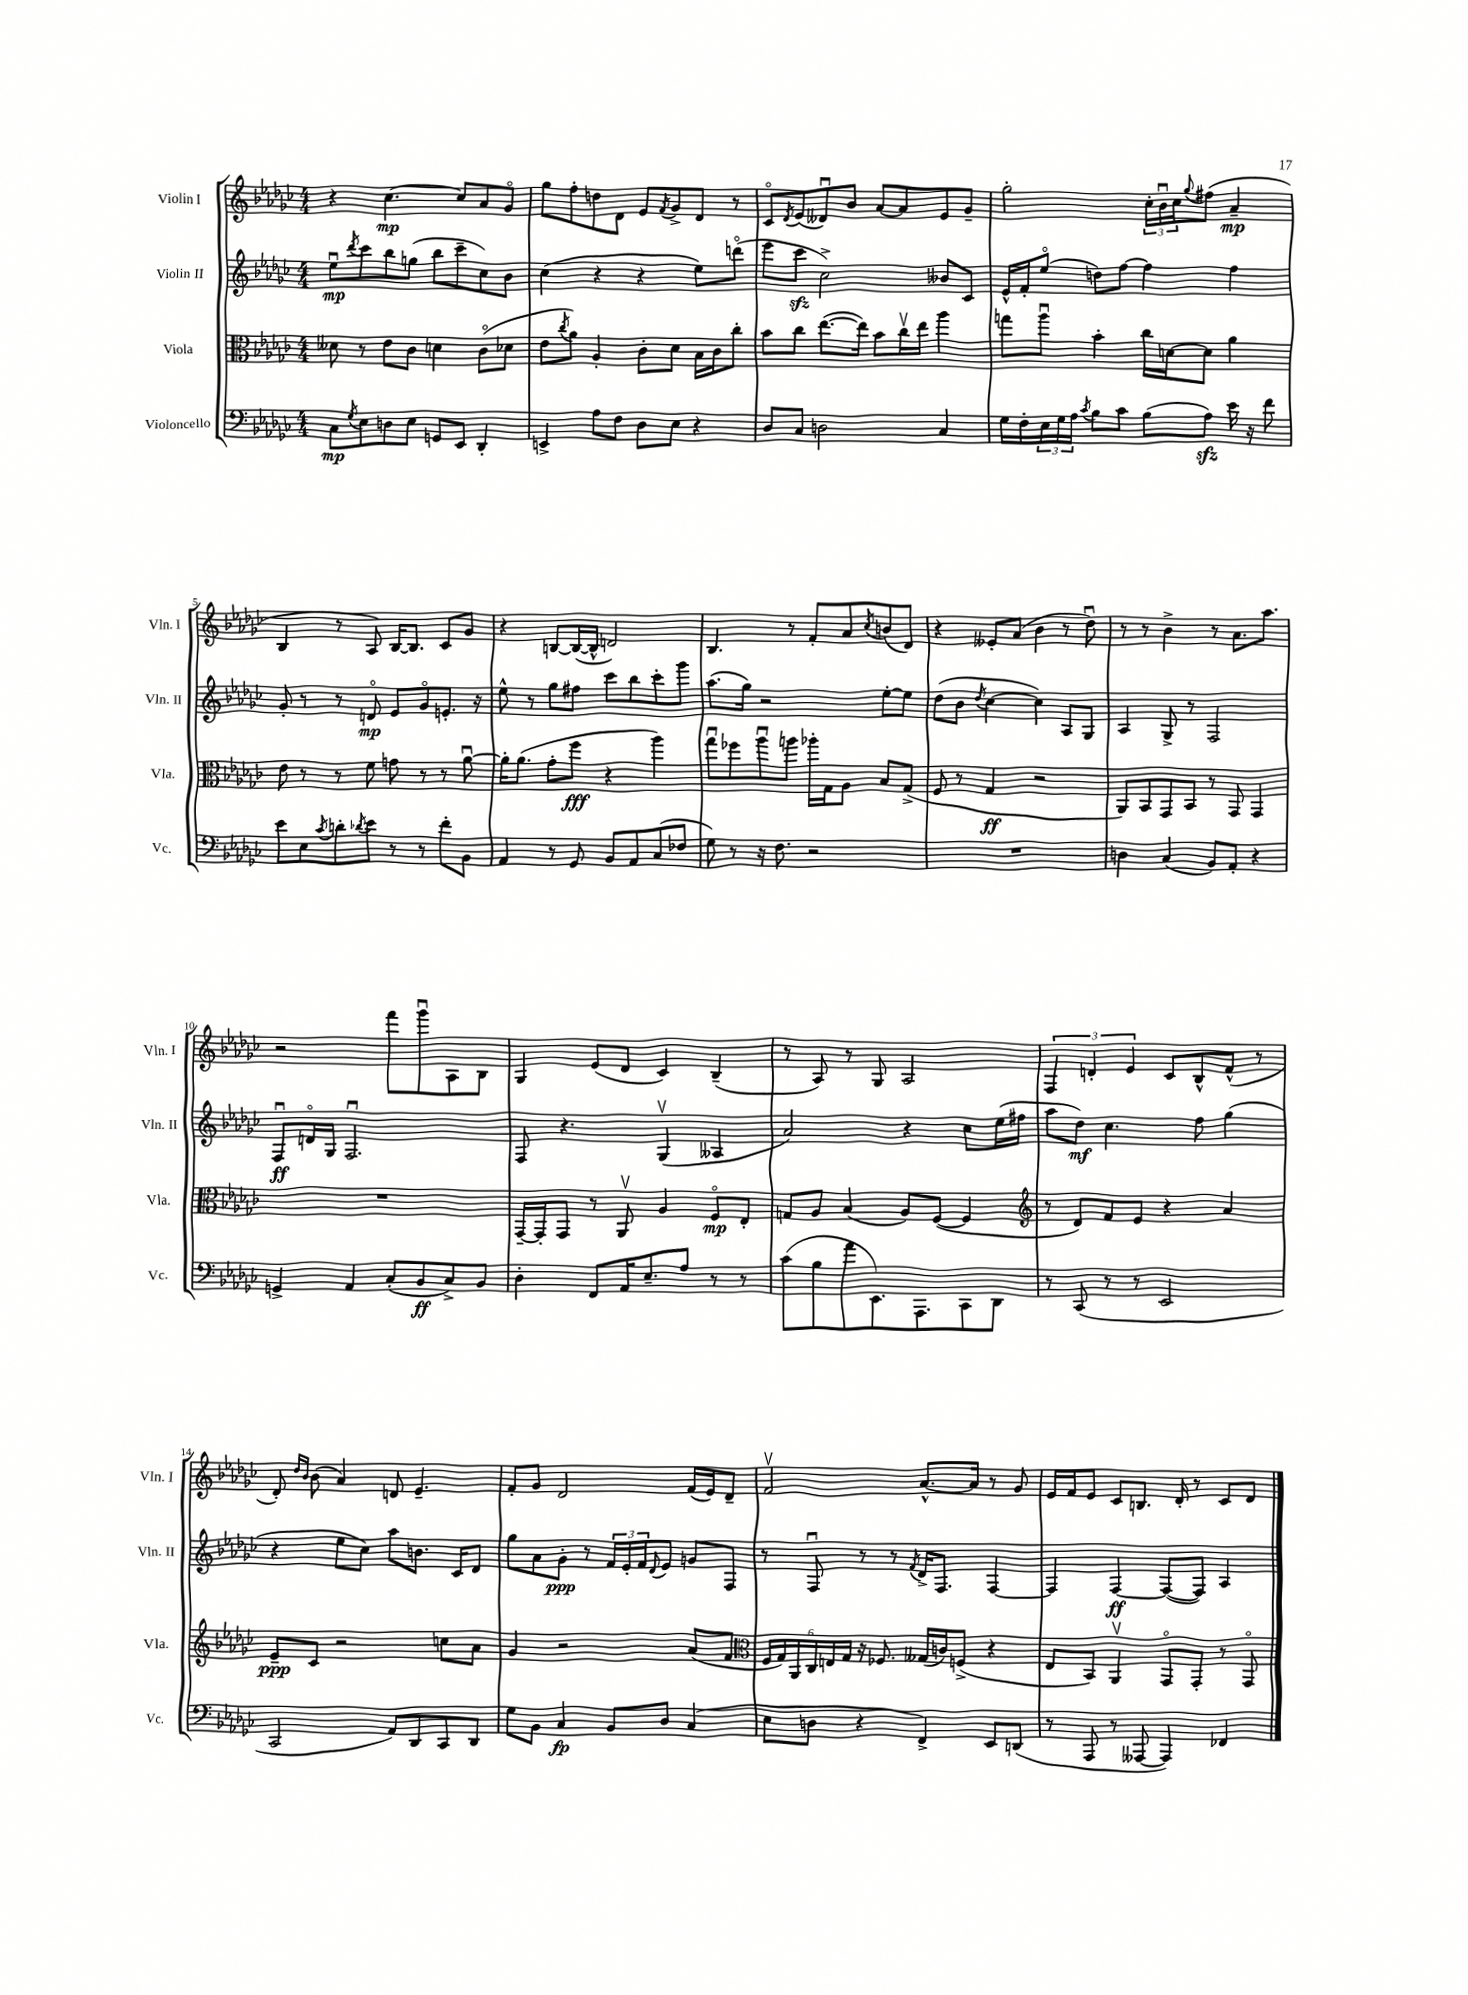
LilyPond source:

<<
\new StaffGroup <<
\new Staff = "s0" \with { instrumentName = "Violin I" shortInstrumentName = "Vln. I" } {
    \clef treble \key ges \major \numericTimeSignature \time 4/4
    r4 ces''4.~\mp ces''8 aes'8 ges'8\flageolet |
    ges''8 f''8-. d''8 des'8 ees'8 \acciaccatura { f'8 } ges'8-> des'8 r8 |
    ces'8\flageolet \acciaccatura { des'8 } ees'8( deses'8\downbow) bes'8 aes'8~ aes'8 ees'8 ges'8-- |
    ges''2-. \tuplet 3/2 { ces''16-. bes'16\downbow ces''16 } \appoggiatura { ges''8 } fis''8( aes'4--\mp |
    bes4 r8 aes8) bes16~ bes8. ces'8 ges'8 |
    r4 b8~ b16~( b16-^ d'2) |
    bes4. r8 f'8-. aes'8 \acciaccatura { ces''8 } b'8( des'8) |
    r4 eeses'8-. aes'8( bes'4 r8 des''8\downbow) |
    r8 r8 bes'4-> r8 aes'8. aes''8. |
    r2 f'''8 ges'''8\downbow aes8 bes8 |
    ges4 ees'8( des'8 ces'4) bes4--( |
    r8 aes8) r8 ges8 aes2 |
    \tuplet 3/2 { f4 d'4-. ees'4 } ces'8 bes8-^ f'8-^( r8 |
    des'8-.) \grace { des''16 bes'16 } bes'8( aes'4) d'8 ees'4.-- |
    f'8-. ges'8 des'2 f'16( ees'16) des'8-- |
    f'2\upbow aes'8.~-^ aes'16 r8 ges'8 |
    ees'16 f'16 ees'8 ces'8 b8. des'16-. r8 ces'8 des'8 \bar "|." |
}
\new Staff = "s1" \with { instrumentName = "Violin II" shortInstrumentName = "Vln. II" } {
    \clef treble \key ges \major \numericTimeSignature \time 4/4
    ees''8\downbow\mp \acciaccatura { des'''8 } ces'''8 bes''8 g''8( bes''8 ces'''8-- ces''8) bes'8 |
    ces''4( r4 r4 ees''8) d'''8\flageolet( |
    ees'''8 ces'''8\sfz ces''2->) beses'8 ces'8 |
    ees'16-^ f'16-. ees''8\flageolet( d''8) f''8~ f''4 f''4 |
    ges'8-. r8 r8 d'8\flageolet\mp ees'8 ges'8\flageolet e'8.-. r16 |
    ees''8-^ r8 ges''8 fis''8 ces'''8 bes''8 ces'''8-. ges'''8 |
    aes''8.( ges''16) r2 ees''8~-. ees''8 |
    des''8( bes'8 \acciaccatura { des''8 } ces''4~ ces''4) aes8 ges8 |
    aes4 ges8-> r8 f2 |
    f8\downbow\ff d'16\flageolet ges16 f2.\downbow |
    f8 r4. ges4\upbow( aeses4 |
    aes'2) r4 ces''8 ees''16( fis''16 |
    aes''8 des''8\mf) ces''4. f''8 ges''4( |
    r4 ees''8 ces''8) aes''8 b'8. ces'16 des'8 |
    ges''8 aes'8 ges'8-.\ppp r8 \tuplet 3/2 { f'16 ees'16-. f'16 } \appoggiatura { des'8 } ees'8 g'8 f8 |
    r8 f8\downbow r8 r8 \acciaccatura { f'8 } des'16-> f8. f4~ |
    f4 f4~\ff f8~( f8) aes4 \bar "|." |
}
\new Staff = "s2" \with { instrumentName = "Viola" shortInstrumentName = "Vla." } {
    \clef alto \key ges \major \numericTimeSignature \time 4/4
    deses'8 r8 ees'8 ces'8 d'4 ces'8\flageolet( des'8 |
    ees'8 \acciaccatura { ces''8 } aes'8) aes4-. ces'8-. des'8 bes16 ces'16 ces''8-. |
    bes'8 ces''8 ees''8.~( ees''16) bes'8 ces''16\upbow ees''16 aes''4 |
    g''8 aes''8\downbow bes'4-. ces''16 d'16~ d'8 aes'4 |
    ees'8 r8 r8 f'8 g'8 r8 r8 aes'8~\downbow |
    aes'16-. aes'8.( ges'8-. f''8\fff r4 aes''4) |
    ges''8\downbow fes''8 aes''8\downbow a''8 aes''16-. ges16 aes8 bes8 ges8->( |
    f8 r8 ges4\ff r2 |
    aes,8) bes,8 ges,8 bes,8 r8 ges,8 ges,4 |
    R1 |
    ges,16~-- ges,16-. ges,8 r8 aes,8\upbow aes4 f8\flageolet\mp ees8-. |
    g8 aes8 bes4( aes8) f8~( f4 |
    \clef treble r8 des'8) f'8 ees'8 r4 aes'4 |
    ees'8--\ppp ces'8 r2 c''8 aes'8 |
    ges'4 r2 aes'8( f'8 |
    \clef alto \tuplet 6/4 { f16 ges16) aes,16 ces16 e16 ges16 } r16 fes8. geses16( c'16) f8->( r4 |
    ees8 bes,8) aes,4\upbow ges,8\flageolet ges,8-. r8 ges,8\flageolet \bar "|." |
}
\new Staff = "s3" \with { instrumentName = "Violoncello" shortInstrumentName = "Vc." } {
    \clef bass \key ges \major \numericTimeSignature \time 4/4
    ces8\mp \acciaccatura { ges8 } ees8 d8 ees8 g,8 ees,8 des,4-. |
    e,4-> aes8 f8 des8 ees8 r4 |
    des8 ces8 d2 ces4 |
    ges16 f16-. \tuplet 3/2 { ees16 ges16 aes16 } \acciaccatura { ces'8 } bes8 ces'8 bes8( aes8\sfz) ees'16 r16 f'8 |
    ees'8 ees8 \acciaccatura { ces'8 } d'8-. \acciaccatura { des'8 } ees'8 r8 r8 f'8-. bes,8 |
    aes,4 r8 ges,8 bes,8 aes,8 ces8( fes8 |
    ges8) r8 r16 f8. r2 |
    R1 |
    d4 ces4( bes,8) aes,8-. r4 |
    g,4-> aes,4 ces8-.( bes,8\ff ces8->) bes,8 |
    des4-. f,8 aes,16 ees8.-- aes8 r8 r8 |
    ces'8( bes8 aes'8 ees,8.) aes,,8. ces,8 des,8 |
    r8 ces,8( r8 r8 ees,2 |
    ces,2 aes,8) des,8 ces,8 des,8 |
    ges8 bes,8 ces4\fp bes,8 des8 ces4( |
    ees8 d8 r4 f,4->) ees,8 d,8( |
    r8 aes,,8 r8 aeses,,8~ aeses,,4) fes,4 \bar "|." |
}
>>
>>
